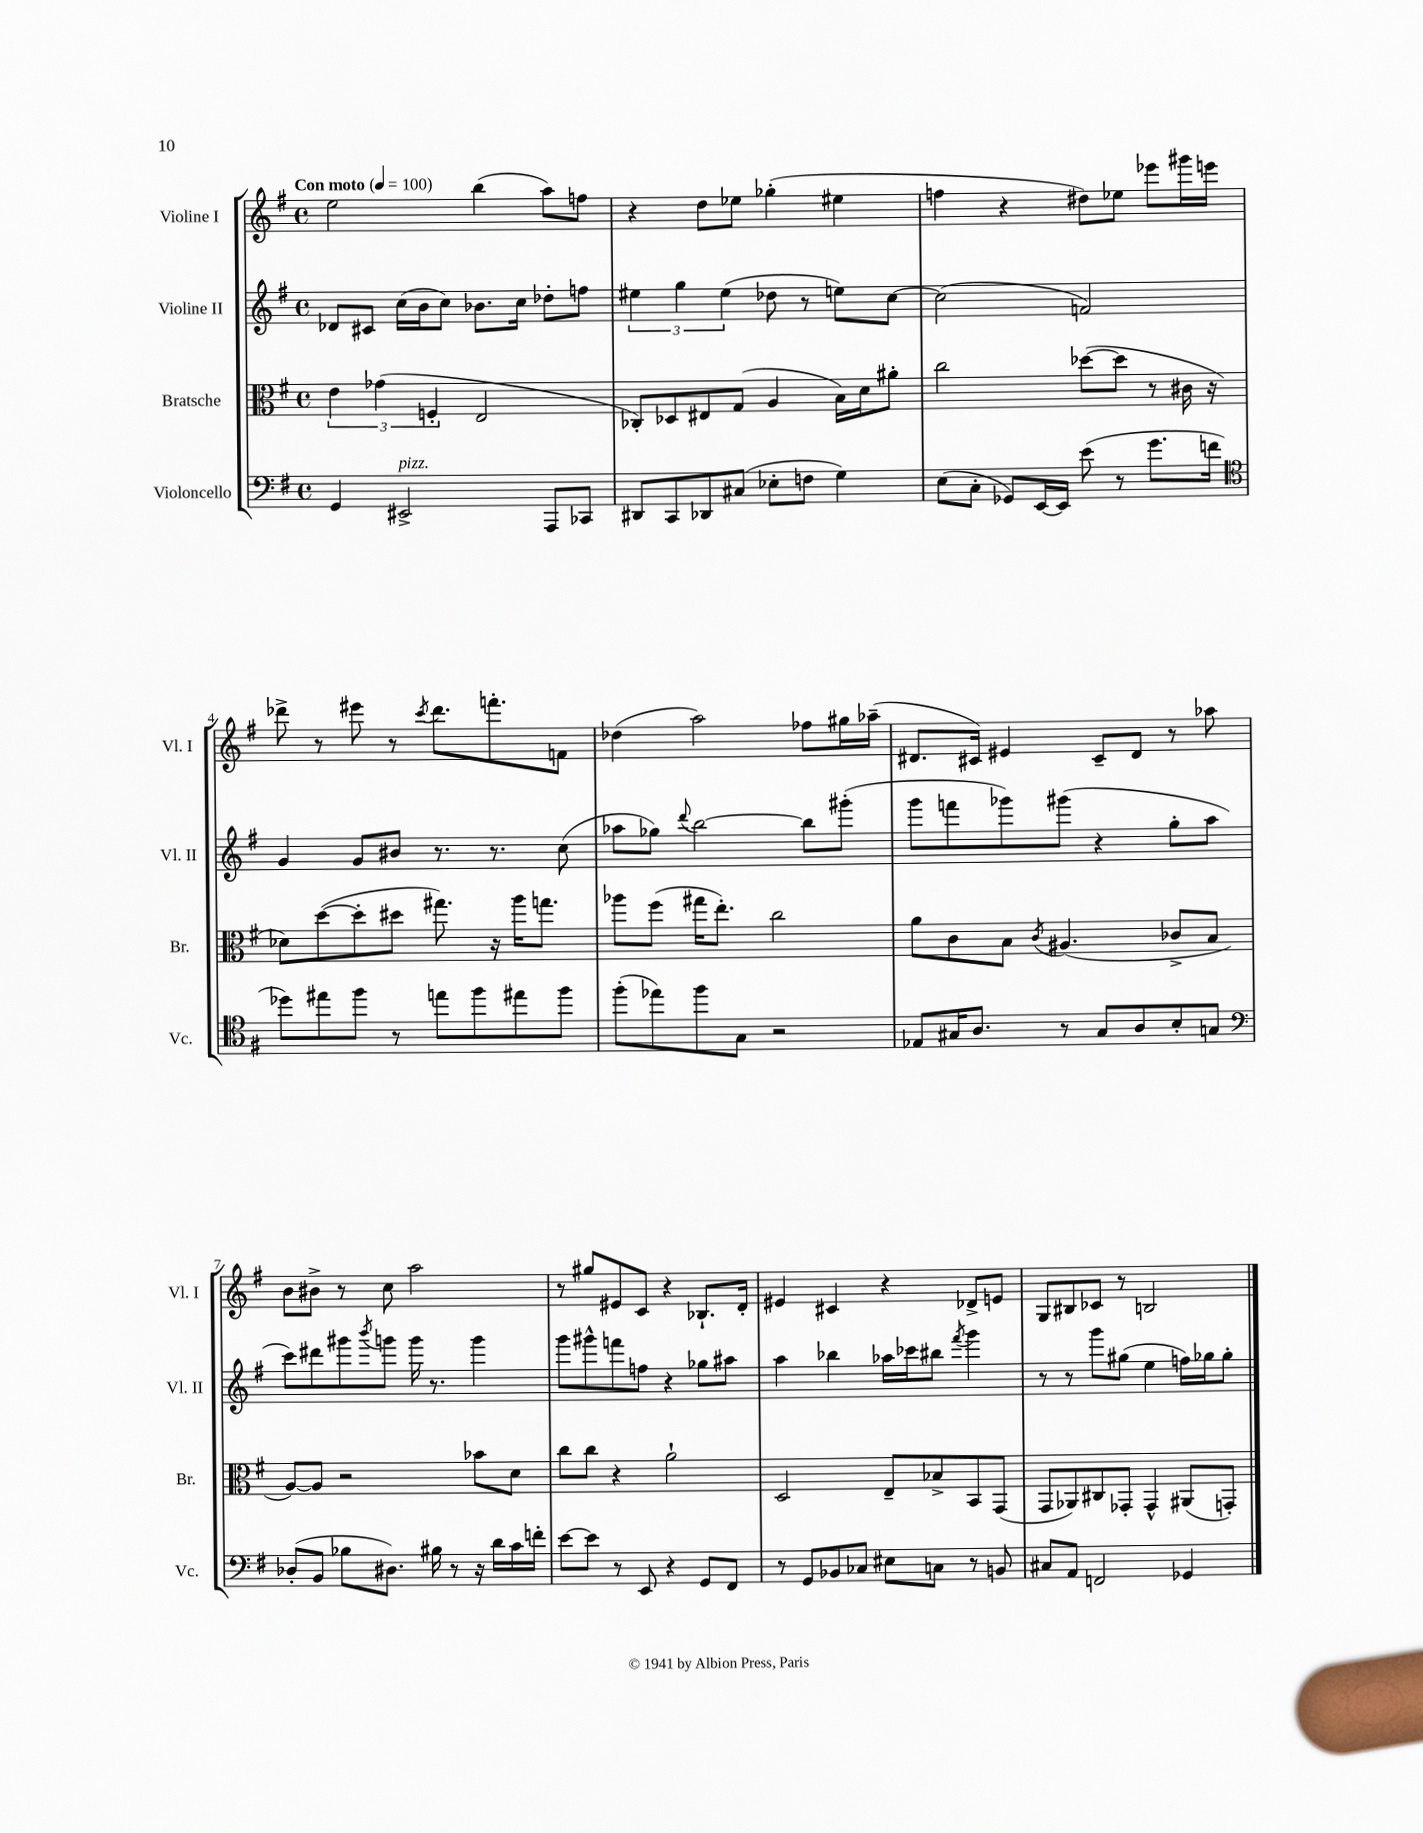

**kern	**kern	**kern	**kern
*staff4	*staff3	*staff2	*staff1
*clefF4	*clefC3	*clefG2	*clefG2
*k[f#]	*k[f#]	*k[f#]	*k[f#]
*M4/4	*M4/4	*M4/4	*M4/4
*met(c)	*met(c)	*met(c)	*met(c)
*MM100	*MM100	*MM100	*MM100
4GG	6e	8d-	2ee
.	.	8c#	.
.	(6g-	.	.
2EE#^	.	(16cc	.
.	.	16b	.
.	6F'	.	.
.	.	8cc)	.
.	2E	8.b-	(4bb
.	.	16cc	.
8AAA	.	8dd-'	8aa)
8CC-	.	8ff	8ff
=	=	=	=
8DD#	8C-')	6ee#	4r
8CC	8D-	.	.
.	.	6gg	.
8DD-	8E#	.	8dd
.	.	(6ee#	.
(8C#	(8G	.	8ee-
8E-'	4A	8dd-	(4gg-'
8F	.	8r	.
4G)	16B)	8ee)	4ee#
.	16d	.	.
.	8a#'	[8cc	.
=	=	=	=
(8E	2cc	(2cc]	4ff
8C'	.	.	.
8GG-)	.	.	4r
[16EE	.	.	.
16EE]	.	.	.
(8e	([8dd-	2f)	8dd#)
8r	8dd-]	.	8ee-
8.g	8r	.	8eee-
.	16c#	.	16ggg#
16f	16r	.	16eee
=	=	=	=
*clefC4	*	*	*
8dd-)	8d-)	4g	8ddd-^
8ee#	([8dd	.	8r
8ff#	8dd']	8g	8eee#
8r	8dd#	8b#	8r
.	.	.	8qccc
8ee	8.gg#)	8.r	8.ddd-
8ff#	.	.	.
.	16r	8.r	8.fff'
8ee#	16aa	.	.
.	8.gg	.	.
8ff#	.	(8cc	8f
=	=	=	=
(8ff#'	8aa-	8aa-	(4dd-
8ee-)	(8ff#	8gg-)	.
.	.	8qqddd	.
8ff#	16gg#	[2bb	2aa)
.	8.ee')	.	.
8G	.	.	.
2r	2cc	.	.
.	.	8bb]	8ff-
.	.	(8ggg#'	16gg#
.	.	.	(16aa-~
=	=	=	=
8E-	8a	8ggg	8.d#
16G#	8c	8fff	.
8.A	.	.	16c#)
.	8B	8ggg-)	4e#
.	8qc	.	.
8r	(4.A#	(8ggg#	.
8G#	.	4r	8c#~
8A	.	.	8d#
8B'	8c-^	8gg'	8r
8G	8B	8aa	8aa-
=	=	=	=
*clefF4	*	*	*
(8D-'	[8A)	8ccc)	8b
8BB	8A]	8ddd#	8b#^
8B-	2r	8ggg#	8r
.	.	8qbbb	.
8.D#)	.	8ggg	8cc
.	.	16ggg	2aa
16B#	.	8.r	.
8r	.	.	.
16r	8b-	4ggg	.
16d	.	.	.
16c	8d	.	.
16f'	.	.	.
=	=	=	=
[8e	8cc	8ggg	8r
8e]	8cc	8ggg#^^	8gg#
8r	4r	8fff	8e#
8EE	.	8ff	8c
4r	2a`	4r	4r
8GG	.	8gg-	8.B-`
8FF#	.	8aa#	.
.	.	.	16d'
=	=	=	=
8r	2D	4aa	4e#
8GG	.	.	.
8BB-	.	4bb-	4c#
8C-	.	.	.
8E#	8E~	16aa-	4r
.	.	16ccc-	.
8C	8B-^	8bb#	.
.	.	8qfff#	.
8r	8BB	4ggg	8d-^
8BB	(8GG	.	8e
=	=	=	=
8C#	8GG	8r	8G
8AA	8AA-)	8r	8B#
2FF	8C#	8ggg	8c-
.	8GG-'	(8gg#	8r
.	4GG-^^	4ee	2B
4GG-	(8AA#	16ff)	.
.	.	16gg-	.
.	8GG')	8gg-'	.
==	==	==	==
*-	*-	*-	*-
